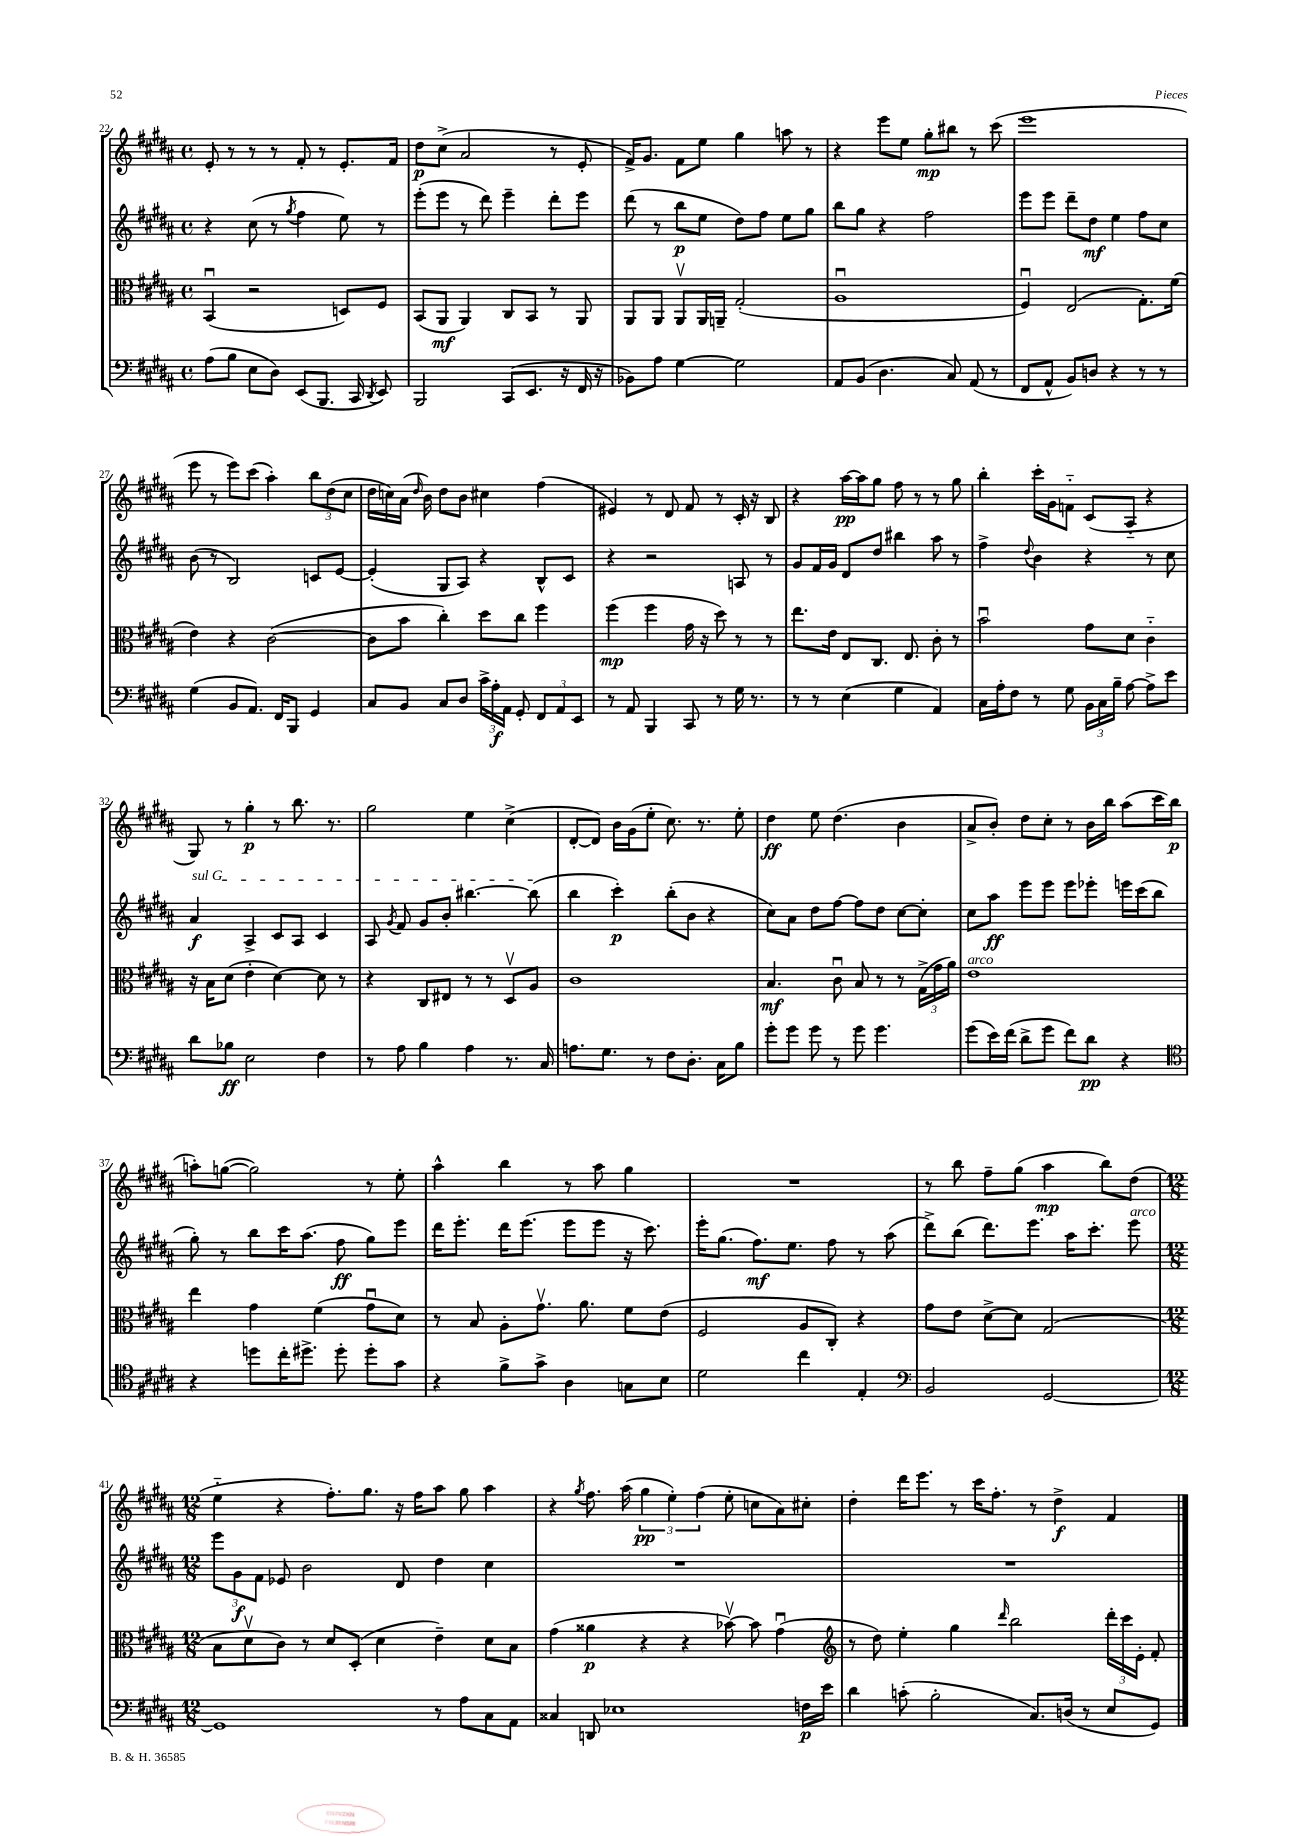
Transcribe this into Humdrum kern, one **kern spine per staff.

**kern	**kern	**kern	**kern
*staff4	*staff3	*staff2	*staff1
*clefF4	*clefC3	*clefG2	*clefG2
*k[f#c#g#d#a#]	*k[f#c#g#d#a#]	*k[f#c#g#d#a#]	*k[f#c#g#d#a#]
*M4/4	*M4/4	*M4/4	*M4/4
*met(c)	*met(c)	*met(c)	*met(c)
(8A#\L	(4BBu/	4r	8e'/
8B\J	.	.	8r
8E\L	2r	(8cc#\	8r
8D#\J)	.	8r	8r
.	.	8qgg#/	.
(8EE/L	.	4ff#\	8f#'/
8.BBB/J	.	.	8r
.	8D/L)	8ee\)	8.e'/L
16CC#/	.	.	.
8qDD#/	.	.	.
8EE/)	8F#/J	8r	.
.	.	.	16f#/Jk
=	=	=	=
2BBB/	(8BB/L	(8eee'\L	8dd#\L
.	8AA#/J	8eee\J	(8cc#^\J
.	4AA#/)	8r	2a#/
.	.	8ddd#\)	.
(8CC#/L	8C#/L	4eee~\	.
8.EE/J	8BB/J	.	.
.	8r	8ddd#'\L	8r
16r	.	.	.
16FF#/	8AA#/	8eee\J	8e'/
16r	.	.	.
=	=	=	=
8BB-\L)	8AA#/L	(8ddd#\	16f#^/LK)
.	.	.	8.g#/J
8A#\J	8AA#/J	8r	.
[4G#\	8AA#v/L	8bb\L	8f#\L
.	16AA#/L	8ee\J	8ee\J
.	16AA~/JJ	.	.
2G#\]	(2G#'/	8dd#\L)	4gg#\
.	.	8ff#\J	.
.	.	8ee\L	8aa\
.	.	8gg#\J	8r
=	=	=	=
8AA#/L	1A#u	8bb\L	4r
(8BB/J	.	8gg#\J	.
4.D#\	.	4r	8eee\L
.	.	.	8ee\J
.	.	2ff#\	8gg#'\L
8C#/)	.	.	8bb#\J
(8AA#/	.	.	8r
8r	.	.	(8ccc#\
=	=	=	=
8FF#/L	4F#u/)	8eee\L	1eee
8AA#^^/J	.	8eee\J	.
8BB/L)	(2E/	8ddd#~\L	.
8D/J	.	8dd#\J	.
4r	.	4ee\	.
8r	8.G#'\L)	8ff#\L	.
8r	.	8cc#\J	.
.	(16f#\Jk	.	.
=	=	=	=
(4G#\	4e\)	(8b\	8eee\
.	.	8r	8r
8BB/L	4r	2B/)	8eee\L)
8.AA#/J)	.	.	(8ccc#\J
.	([2c#\	.	4aa#'\)
16FF#/LK	.	.	.
8BBB/J	.	.	.
4GG#/	.	8c/L	12bb\L
.	.	.	(12dd#\
.	.	[8e/J	.
.	.	.	12cc#\J
=	=	=	=
8C#/L	8c#\]L	(4e'/]	16dd#\LL
.	.	.	16cc\)
8BB/J	8b\J	.	(16a#\JJ
.	.	.	16qqdd#/
.	.	.	16b\)
8C#/L	4cc#'\)	8G#/L	8dd#\L
8D#/J	.	8A#/J)	8b\J
24c#^\LL	8dd#\L	4r	4cc#\
24A#'\	.	.	.
24AA#\JJ	.	.	.
8GG#'/	8cc#\J	.	.
12FF#/L	4ff#\	8B^^/L	(4ff#\
12AA#/	.	.	.
.	.	8c#/J	.
12EE/J	.	.	.
=	=	=	=
8r	(4ff#\	4r	4e#/)
8AA#/	.	.	.
4BBB/	4ff#\	2r	8r
.	.	.	8d#/
8CC#/	16g#\	.	8f#/
.	16r	.	.
8r	8dd#\)	.	8r
16G#\	8r	8A/	16c#'/
8.r	.	.	16r
.	8r	8r	8B/
=	=	=	=
8r	8.ee\L	8g#/L	4r
8r	.	16f#/L	.
.	16e\Jk	16g#/JJ	.
(4E\	8E/L	8d#/L	[16aa#\LL
.	.	.	16aa#\]J
.	8.C#/J	8dd#/J	8gg#\J
4G#\	.	4bb#\	8ff#\
.	8.E/	.	.
.	.	.	8r
4AA#/)	8c#'\	8aa#\	8r
.	8r	8r	8gg#\
=	=	=	=
16C#\LL	2bu\	4ff#^\	4bb'\
16A#'\J	.	.	.
8F#\J	.	.	.
.	.	8qqdd#/	.
8r	.	4b\	16ccc#'\LL
.	.	.	16g#\J
8G#\	.	.	8f'~\J
24BB\LL	8g#\L	4r	(8c#/L
24C#\	.	.	.
24B~\JJ	.	.	.
[8A#\	8d#\J	.	8A#'~/J
8A#^\]L	4c#'~\	8r	4r
8e\J	.	8cc#\	.
=	=	=	=
8d#\L	16r	4a#/	8G#/)
.	16B\LK	.	.
8B-\J	(8d#\J	.	8r
2E\	4e'\	4A#^/	4gg#'\
.	[4d#\)	8c#/L	8r
.	.	8A#/J	8.bb\
4F#\	8d#\]	4c#/	.
.	.	.	8.r
.	8r	.	.
=	=	=	=
8r	4r	8A#/	2gg#\
.	.	8qg#/	.
8A#\	.	8f#/	.
4B\	8C#/L	8g#/L	.
.	8E#/J	8b'/J	.
4A#\	8r	[4.bb#\	4ee\
.	8r	.	.
8.r	8D#v/L	.	(4cc#^\
.	8A#/J	(8bb#\]	.
16C#/	.	.	.
=	=	=	=
8.A\L	1c#	4bb\	[8d#'/L
.	.	.	8d#/]J)
8.G#\J	.	.	.
.	.	4ccc#'\)	16b\LL
.	.	.	(16g#\J
8r	.	.	8ee'\J
8F#\L	.	(8bb'\L	8.cc#\)
8.D#'\J	.	8b\J	.
.	.	.	8.r
.	.	4r	.
16C#\LK	.	.	.
8B\J	.	.	8ee'\
=	=	=	=
8g#'\L	4.B/	8cc#\L)	4dd#\
8g#\J	.	8a#\J	.
8g#\	.	8dd#\L	8ee\
8r	8c#u\	[8ff#\J	(4.dd#\
8g#\	8B/	8ff#\]L	.
4.g#\	8r	8dd#\J	.
.	8r	[8cc#\L	4b\
.	(24G#^\LL	8cc#'\]J	.
.	24g#\	.	.
.	24a#\JJ)	.	.
=	=	=	=
(8g#\L	1e	8cc#\L	8a#^/L
16e\L)	.	8aa#\J	8b'/J)
(16f#\JJ	.	.	.
8d#^\L	.	8eee\L	8dd#\L
8g#\J	.	8eee\J	8cc#'\J
8f#\L)	.	8eee\L	8r
8d#\J	.	8eee-'\J	16b\LL
.	.	.	16bb\JJ
4r	.	16eee\LL	(8aa#\L
.	.	(16ccc#\J	.
.	.	8bb\J	16ccc#\L
.	.	.	16bb\JJ
=	=	=	=
*clefC4	*	*	*
4r	4ee\	8gg#'\)	8aa'\L)
.	.	8r	([8gg\J
8dd\L	4g#\	8bb\L	2gg\])
16cc#'\K	.	16ccc#\K	.
8.dd#^\J	.	(8.aa#\J	.
.	(4f#\	.	.
8dd#'\	.	8ff#\	.
8dd#'\L	8g#u\L	8gg#\L)	8r
8g#\J	8d#\J)	8eee\J	8ee'\
=	=	=	=
4r	8r	16ddd#\LK	4aa#^^\
.	.	8.eee'\J	.
.	8B/	.	.
8f#^\L	8A#'\L	16ddd#\LK	4bb\
.	.	(8.eee\J	.
8g#^\J	8.g#v\J	.	.
4A#\	.	8eee\L	8r
.	8.a#\	.	.
.	.	8eee\J	8aa#\
8G\L	8f#\L	16r	4gg#\
.	.	8.ccc#\)	.
8B\J	(8e\J	.	.
=	=	=	=
2d#\	2F#/	16eee'\LK	1r
.	.	(8.gg#\J	.
.	.	8.ff#\L)	.
.	.	8.ee\J	.
4cc#\	8A#/L	.	.
.	8C#'/J)	8ff#\	.
4E'/	4r	8r	.
.	.	(8aa#\	.
=	=	=	=
*clefF4	*	*	*
2BB/	8g#\L	8ddd#^\L)	8r
.	8e\J	(8bb\J	8bb\
.	[8d#^\L	8.ddd#\L)	8ff#~\L
.	8d#\]J	.	(8gg#\J
.	.	8.eee\J	.
[2GG#/	(2G#/	.	4aa#\
.	.	16aa#\LK	.
.	.	8.ccc#'\J	.
.	.	.	8bb\L)
.	.	8eee\	(8dd#\J
=	=	=	=
*M12/8	*M12/8	*M12/8	*M12/8
1GG#]	8B\L	12eee\L	4ee'~\
.	.	12g#\	.
.	8d#v\	.	.
.	.	12f#\J	.
.	8c#\J)	8e-/	4r
.	8r	2b\	.
.	8d#/L	.	8.ff#'\L)
.	(8D#'/J	.	.
.	.	.	8.gg#\J
.	4d#\	.	.
.	.	8d#/	16r
.	.	.	16ff#\LK
8r	4e~\)	4dd#\	8aa#\J
8A#\L	.	.	8gg#\
8C#\	8d#\L	4cc#\	4aa#\
8AA#\J	8B\J	.	.
=	=	=	=
4C##/	(4g#\	1.r	4r
.	.	.	8qgg#/
8DD/	4a##\	.	8.ff#\
1E-	.	.	.
.	.	.	(16aa#\
.	4r	.	6gg#\
.	.	.	6ee'\)
.	4r	.	.
.	.	.	(6ff#\
.	[8b-v\)	.	8ee'\
.	8b-\]	.	8cc\L
.	(4g#u\	.	8a#\)
16F\LL	.	.	8cc#'\J
16e\JJ	.	.	.
=	=	=	=
*	*clefG2	*	*
4d#\	8r	1.r	4dd#'\
.	8dd#\)	.	.
(8c'\	4ee'\	.	16ddd#\LK
.	.	.	8.eee\J
2B'\	.	.	.
.	4gg#\	.	8r
.	.	.	16ccc#\LK
.	.	.	8.ff#'\J
.	16qqddd#/	.	.
.	2bb\	.	.
8.C#/L)	.	.	8r
.	.	.	4dd#^\
(16D/Jk	.	.	.
8r	.	.	.
8E/L	24ddd#'\LL	.	4f#/
.	24ccc#\	.	.
.	24e'\JJ	.	.
8GG#/J)	8f#'/	.	.
==	==	==	==
*-	*-	*-	*-
